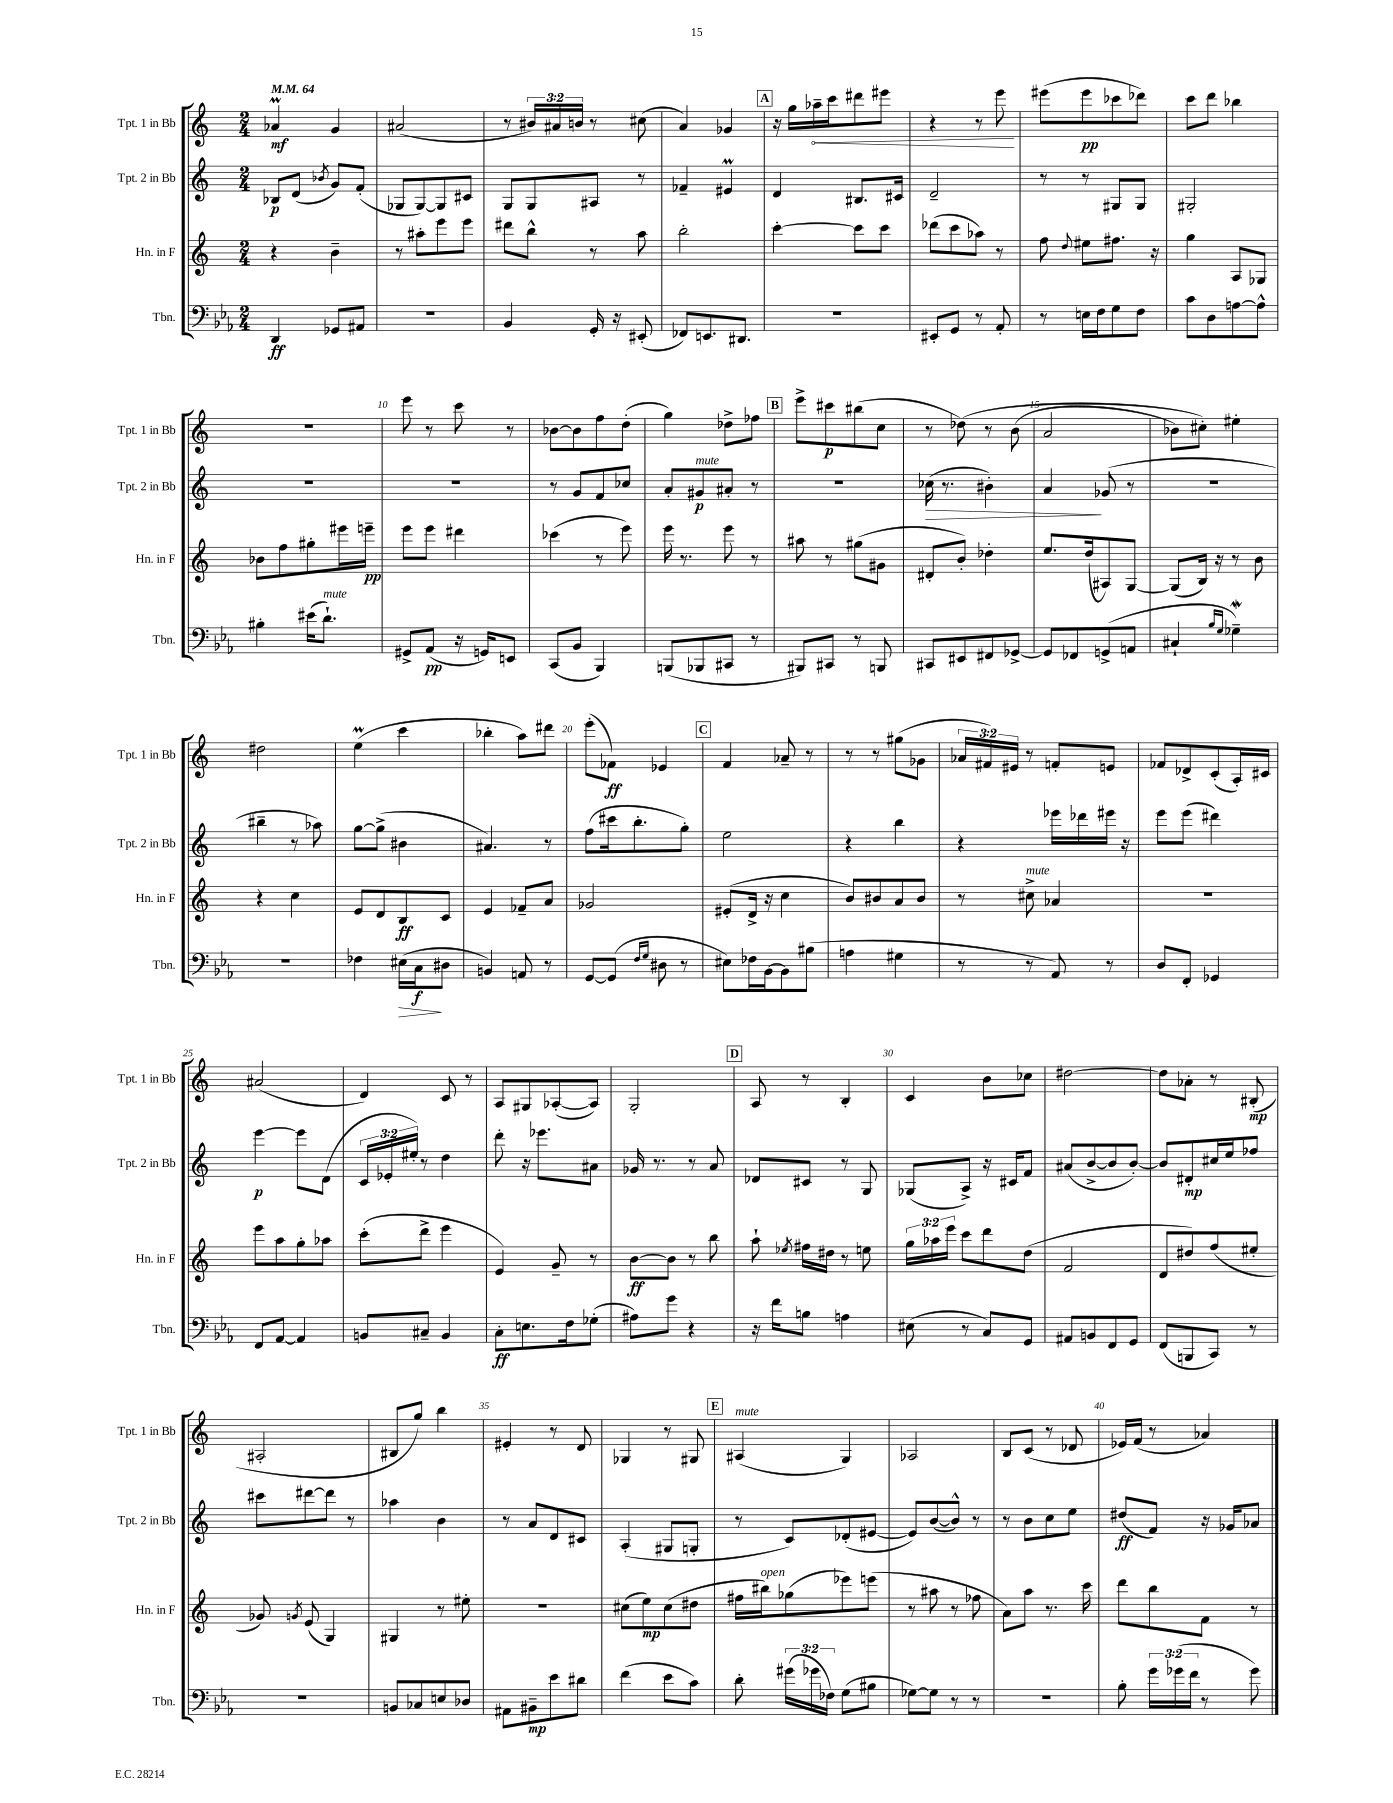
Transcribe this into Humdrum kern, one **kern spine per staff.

**kern	**kern	**kern	**kern
*staff4	*staff3	*staff2	*staff1
*clefF4	*clefG2	*clefG2	*clefG2
*k[b-e-a-]	*k[]	*k[]	*k[]
*M2/4	*M2/4	*M2/4	*M2/4
*MM64	*MM64	*MM64	*MM64
4DD	4r	8B-	4a-
.	.	(8d	.
.	.	8qb-	.
8GG-	4b~	8g)	4g
8AA#	.	(8f'	.
=	=	=	=
2r	8r	8G-	(2a#
.	8aa#'	[8G-)	.
.	8eee	8G-]	.
.	8eee	8c#	.
=	=	=	=
4BB-	8ddd#	8G	8r
.	8bb^^	8G	24b#)
.	.	.	24a#
.	.	.	24b
16GG'	8r	8A#	8r
16r	.	.	.
(8EE#'	8aa	8r	(8cc#
=	=	=	=
8FF-)	2bb'	4f-~	4a)
8.EE	.	.	.
.	.	4e#	4g-
8.DD#	.	.	.
=	=	=	=
2r	[4ccc'	4d	16r
.	.	.	16gg
.	.	.	16aa-~
.	.	.	16ccc
.	8ccc]	8.B#	8ddd#
.	8ccc	.	8eee#
.	.	16c#	.
=	=	=	=
8EE#'	(8ddd-	2d~	4r
8GG	8ccc	.	.
8r	8aa-)	.	8r
8AA-'	8r	.	8eee
=	=	=	=
8r	8ff	8r	(8eee#
.	8qqdd	.	.
16E	8ee#	8r	8eee#
16F	.	.	.
8G	8.ff#	8G#	8ccc-
8F	.	8G#	8ddd-)
.	16r	.	.
=	=	=	=
8c	4gg	2G#'	8ccc
8D	.	.	8ddd
[8A	8A	.	4bb-
8A^^]	8G-	.	.
=	=	=	=
4B#'	8b-	2r	2r
.	8ff	.	.
(16e#	8gg#'	.	.
8.d`)	.	.	.
.	16eee#	.	.
.	16eee~	.	.
=	=	=	=
8GG#^	8eee	2r	8eee
(8AA-	8eee	.	8r
16r	4ddd#	.	8ccc
16GG)	.	.	.
8EE	.	.	8r
=	=	=	=
(8CC	(4ccc-	8r	[8b-
8BB-	.	8g	8b-]
4BBB-)	8r	8f	8ff
.	8eee)	8cc-	(8dd'
=	=	=	=
(8BBB	16eee	8a'	4gg)
.	8.r	.	.
8BBB-	.	8g#	.
8CC#	8eee	8a#'	8dd-^
8r	8r	8r	8ff-
=	=	=	=
8BBB#)	8aa#	2r	8eee^
8CC#	8r	.	8ccc#
8r	(8gg#	.	(8bb#
8BBB	8g#	.	8cc
=	=	=	=
8CC#	8d#'	(16cc-	8r
.	.	8.r	.
8EE#	8b')	.	&(8dd-)
8FF#	4dd-'	4b#')	8r
[8GG-^	.	.	(8b
=	=	=	=
8GG-]	8.ee	4a	2a
8FF-	.	.	.
.	(16dd	.	.
(8GG^	8A#)	(8g-	.
8AA	[8G	8r	.
=	=	=	=
4C#`	(8G]	2r	8b-)
.	16B)	.	8cc#'&)
.	16r	.	.
16qqB-	.	.	.
16qqG	.	.	.
4G-~)	8r	.	4ee#'
.	8b	.	.
=	=	=	=
2r	4r	4bb#~	2dd#
.	4cc	8r	.
.	.	8aa-)	.
=	=	=	=
4F-	8e	[8gg	(4ee
.	8d	(8gg^]	.
(16E#	8B	4b#	4ccc
16C	.	.	.
8D#	8c	.	.
=	=	=	=
4BB)	4e	4.a#)	4bb-'
8AA	8f-~	.	8aa)
8r	8a	8r	8ddd#
=	=	=	=
[8GG	2g-	(8ff	(8eee'
(8GG]	.	16ccc#	8f-)
.	.	8.bb'	.
16qqF	.	.	.
16qqG	.	.	.
8D#	.	.	4e-
8r	.	8gg')	.
=	=	=	=
8E#)	(8e#'	2ee	4f
16F-	16d^	.	.
[16BB-	16r	.	.
8BB-]	4cc	.	8a-~
(8B#	.	.	8r
=	=	=	=
4A	8b)	4r	8r
.	8b#	.	8r
4G#	8a	4bb	(8gg#
.	8b#	.	8g-
=	=	=	=
8r	8r	4r	24a-
.	.	.	24f#)
.	.	.	24e#
8r	8cc#^	.	8r
8AA-)	4a-	16eee-	8f'
.	.	16ddd-	.
8r	.	16eee#	8e
.	.	16r	.
=	=	=	=
8D	2r	8eee	8f-
8FF'	.	(8eee	8d-^
4GG-	.	4ddd#)	(8c'
.	.	.	16A')
.	.	.	16c#
=	=	=	=
8FF	8eee	[4eee	(2a#
[8AA-	8aa	.	.
4AA-]	8gg'	8eee]	.
.	8aa-	(8d	.
=	=	=	=
8BB	(8ccc'	24c	4d)
.	.	24e-'	.
.	.	24ee#')	.
8C#~	8ddd^	8r	.
4BB	4eee	4dd	8c
.	.	.	8r
=	=	=	=
8C'	4e)	8ddd'	8A
8.E	.	16r	8G#
.	.	8.eee-	.
.	8g~	.	([8A-'
16F	.	.	.
(8G-'	8r	8a#	8A-])
=	=	=	=
8A#)	[8b	16g-	2G'
.	.	8.r	.
8g	8b]	.	.
4r	8r	8r	.
.	8bb	8a	.
=	=	=	=
16r	8aa`	8d-	8A
16f	.	.	.
.	8qee-	.	.
8B	16ff#	8c#	8r
.	16dd#	.	.
4A	8r	8r	4B'
.	8ee	8G	.
=	=	=	=
(8E#	24gg	(8G-	4c
.	24aa-	.	.
.	24eee	.	.
8r	8ccc	8A^)	.
8C)	8ddd	16r	8b
.	.	16c#	.
8GG	(8dd	8f	8cc-
=	=	=	=
8AA#	2f	(8a#	[2dd#
8BB	.	[8b^	.
8FF	.	8b]	.
8GG	.	[8b')	.
=	=	=	=
(8FF	8d	8b]	8dd#]
8BBB	8dd#)	8d#'	8a-'
8CC)	(8ff	16cc#	8r
.	.	16ee	.
8r	8ee#'	8ff-	(8B#'
=	=	=	=
2r	8g-)	8ccc#	2A#'
.	8qg	.	.
.	(8e	[8ddd#	.
.	4G)	8ddd#]	.
.	.	8r	.
=	=	=	=
8BB	4G#	4aa-	8B#
8C-	.	.	8gg)
8E	8r	4b	4bb
8D-	8ee#'	.	.
=	=	=	=
8AA#	2r	8r	4e#'
8BB#~	.	8a	.
8e-	.	8d	8r
8d#	.	8c#	8d
=	=	=	=
(4f	(8cc#	(4A'	4G-
.	8ee)	.	.
8e-	(8cc#	8G#	8r
8c)	8dd#	8G'	8G#
=	=	=	=
8d'	16ff#	8r	(4A#
.	16bb#)	.	.
(24g#	(8gg-	8c)	.
24g-	.	.	.
24F-)	.	.	.
(8G	8eee-)	(8d-'	4G)
8B#	(8eee	[8e#	.
=	=	=	=
[8G-)	8r	8e#])	2A-
8G-]	8aa#	([8b	.
8r	8r	8b^^])	.
8r	8ff-	8r	.
=	=	=	=
2r	8a)	8r	8B
.	8aa	8b	(8c
.	8.r	8cc	8r
.	.	8ee	8d-
.	16ccc	.	.
=	=	=	=
8B-'	8ddd	(8dd#	16e-)
.	.	.	(16f
24g	8bb	8f)	8r
(24g-	.	.	.
24f	.	.	.
8r	8f	16r	4a-)
.	.	16g-	.
8g-)	8r	8a-	.
==	==	==	==
*-	*-	*-	*-
